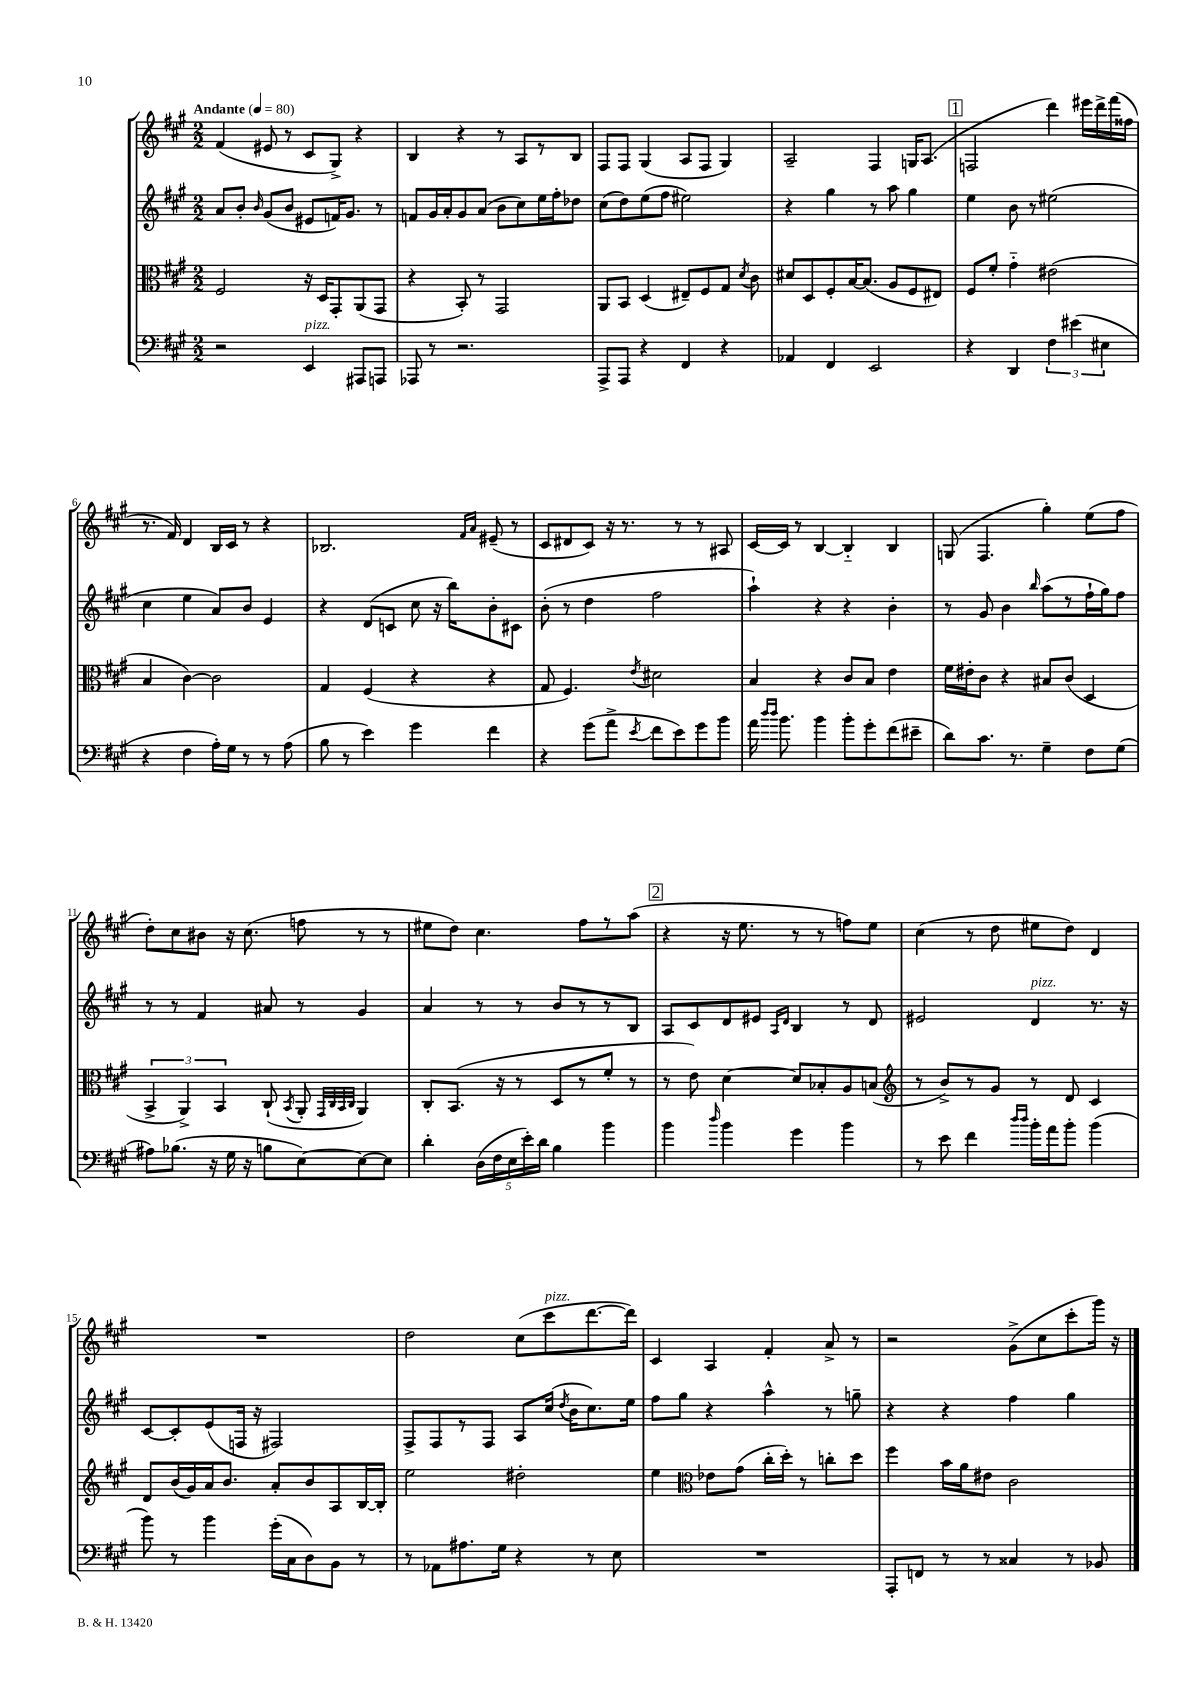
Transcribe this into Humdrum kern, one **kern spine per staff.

**kern	**kern	**kern	**kern
*staff4	*staff3	*staff2	*staff1
*clefF4	*clefC3	*clefG2	*clefG2
*k[f#c#g#]	*k[f#c#g#]	*k[f#c#g#]	*k[f#c#g#]
*M2/2	*M2/2	*M2/2	*M2/2
*MM80	*MM80	*MM80	*MM80
2r	2F#	8a	(4f#
.	.	8b'	.
.	.	16qqb	.
.	.	(8g#	8e#
.	.	8b	8r
4EE	16r	8e#	8c#
.	16D	.	.
.	8GG#'	16f)	8G#^)
.	.	8.g#	.
8AAA#	(8AA	.	4r
8AAA	8GG#	8r	.
=	=	=	=
8AAA-	4r	8f	4B
8r	.	16g#	.
.	.	16a'	.
2.r	8BB')	8g#	4r
.	8r	(8a	.
.	2GG#	8b	8r
.	.	8cc#)	8A
.	.	16ee	8r
.	.	16ff#'	.
.	.	8dd-	8B
=	=	=	=
8AAA^	8AA	(8cc#	8F#
8AAA	8BB	8dd)	8F#
4r	(4D	(8ee	(4G#
.	.	8ff#	.
4FF#	8E#~)	2ee#)	8A
.	8F#	.	8F#
4r	8G#	.	4G#)
.	8qd	.	.
.	8c#	.	.
=	=	=	=
4AA-	8d#	4r	2A~
.	8D	.	.
4FF#	8F#'	4gg#	.
.	[16B	.	.
.	(8.B]	.	.
2EE	.	8r	4F#
.	8A	8aa	.
.	8F#	4gg#	16G
.	.	.	(8.A
.	8E#)	.	.
=	=	=	=
4r	8F#	4ee	2F
.	8f#'	.	.
4DD	4g#'~	8b	.
.	.	8r	.
6F#	(2e#	(2ee#	4ddd)
(6e#	.	.	.
.	.	.	16eee#
.	.	.	16ddd^
6E#	.	.	.
.	.	.	(16fff#
.	.	.	16ff##
=	=	=	=
4r	4B	4cc#	8.r
.	.	.	16f#)
4F#	[4c#)	4ee	4d
16A')	2c#]	8a)	16B
16G#	.	.	16c#
8r	.	8b	8r
8r	.	4e	4r
(8A	.	.	.
=	=	=	=
8B	4G#	4r	2.B-
8r	.	.	.
4e)	(4F#	(8d	.
.	.	8c	.
4g#	4r	8cc#	.
.	.	16r	.
.	.	16bb)	.
.	.	.	16qqf#
.	.	.	16qqa
4f#	4r	8b'	(8e#~
.	.	8c#	8r
=	=	=	=
4r	8G#	(8b'	8c#
.	4.F#)	8r	8d#
(8g#	.	4dd	8c#)
8a^	.	.	16r
.	.	.	8.r
8qe	8qe	.	.
8f#	2d#	2ff#	.
8e)	.	.	8r
8g#	.	.	8r
8b	.	.	8A#
=	=	=	=
16a	4B	4aa`)	[16c#
16qqdd	.	.	.
16qqdd	.	.	.
8.b	.	.	16c#]
.	.	.	8r
4b	4r	4r	[4B
8b'	8c#	4r	4B'~]
8g#'	8B	.	.
(8f#	4e	4b'	4B
8e#~	.	.	.
=	=	=	=
8d)	16f#	8r	(8G
.	16e#'	.	.
8.c#	8c#	8g#	4.F#
.	4r	4b	.
8.r	.	.	.
.	.	16qqbb	.
4G#~	8B#	(8aa	4gg#')
.	(8c#	8r	.
8F#	4D	16ff#`	(8ee
.	.	16gg#)	.
(8G#	.	8ff#	8ff#
=	=	=	=
8A#)	6BB^	8r	8dd')
(8.B-	.	8r	8cc#
.	6AA^)	.	.
.	.	4f#	8b#
16r	.	.	.
.	6BB	.	.
16G#	.	.	16r
16r	.	.	(8.cc#
8B	(8C#`	8a#	.
.	8qBB	.	.
[8E)	8AA'	8r	8ff
.	32qqGG#	.	.
.	32qqC#	.	.
.	32qqBB	.	.
.	32qqC#	.	.
8E_	4AA)	4g#	8r
8E]	.	.	8r
=	=	=	=
4d'	8C#'	4a	8ee#
.	(8.BB	.	8dd)
(20D	.	8r	4.cc#
20F#	.	.	.
.	16r	.	.
20E	.	.	.
.	8r	8r	.
20e')	.	.	.
20d	.	.	.
4B	8D	8b	.
.	8r	8r	8ff#
4b	8f#'	8r	8r
.	8r	8B	(8aa
=	=	=	=
4b	8r	8A	4r
.	8e)	8c#	.
16qqdd	.	.	.
4b	[4d	8d	16r
.	.	.	8.ee
.	.	8e#	.
.	.	16qqA	.
.	.	16qqd	.
4g#	8d]	4B	8r
.	8B-'	.	8r
4b	8A	8r	8ff)
.	(8B	8d	8ee
=	=	=	=
*	*clefG2	*	*
8r	8r	2e#	(4cc#
8e	8b^)	.	.
4f#	8r	.	8r
.	8g#	.	8dd
16qqdd	.	.	.
16qqdd	.	.	.
16b'	8r	4d	8ee#
16a	.	.	.
8b'	8d	.	8dd)
(4b	4c#	8.r	4d
.	.	16r	.
=	=	=	=
8b)	8d	[8c#	1r
8r	(16b	8c#']	.
.	16g#)	.	.
4b	16a	(8e	.
.	8.b	.	.
.	.	16F	.
.	.	16r	.
(16g#'	8a'	2F#)	.
16C#	.	.	.
8D)	8b	.	.
8BB	8A	.	.
8r	[16B	.	.
.	16B']	.	.
=	=	=	=
8r	2ee	8F#^	2dd
8AA-	.	8F#	.
8.A#	.	8r	.
.	.	8F#	.
16G#	.	.	.
4r	2dd#'	8A	(8cc#
.	.	(16cc#	8ccc#
.	.	8qdd	.
.	.	16b	.
8r	.	8.cc#)	[8.ddd
8E	.	.	.
.	.	16ee	16ddd])
=	=	=	=
1r	4ee	8ff#	4c#
.	.	8gg#	.
*	*clefC3	*	*
.	8e-	4r	4A
.	(8g#	.	.
.	16cc#'	4aa^^	4f#'
.	16dd')	.	.
.	8r	.	.
.	8cc'	8r	8a^
.	8dd	8gg~	8r
=	=	=	=
8AAA'	4ff#	4r	2r
8FF	.	.	.
8r	16b	4r	.
.	16a	.	.
8r	8e#	.	.
4C##	2c#	4ff#	(8g#^
.	.	.	8cc#
8r	.	4gg#	8ccc#'
8BB-	.	.	16ggg#)
.	.	.	16r
==	==	==	==
*-	*-	*-	*-
